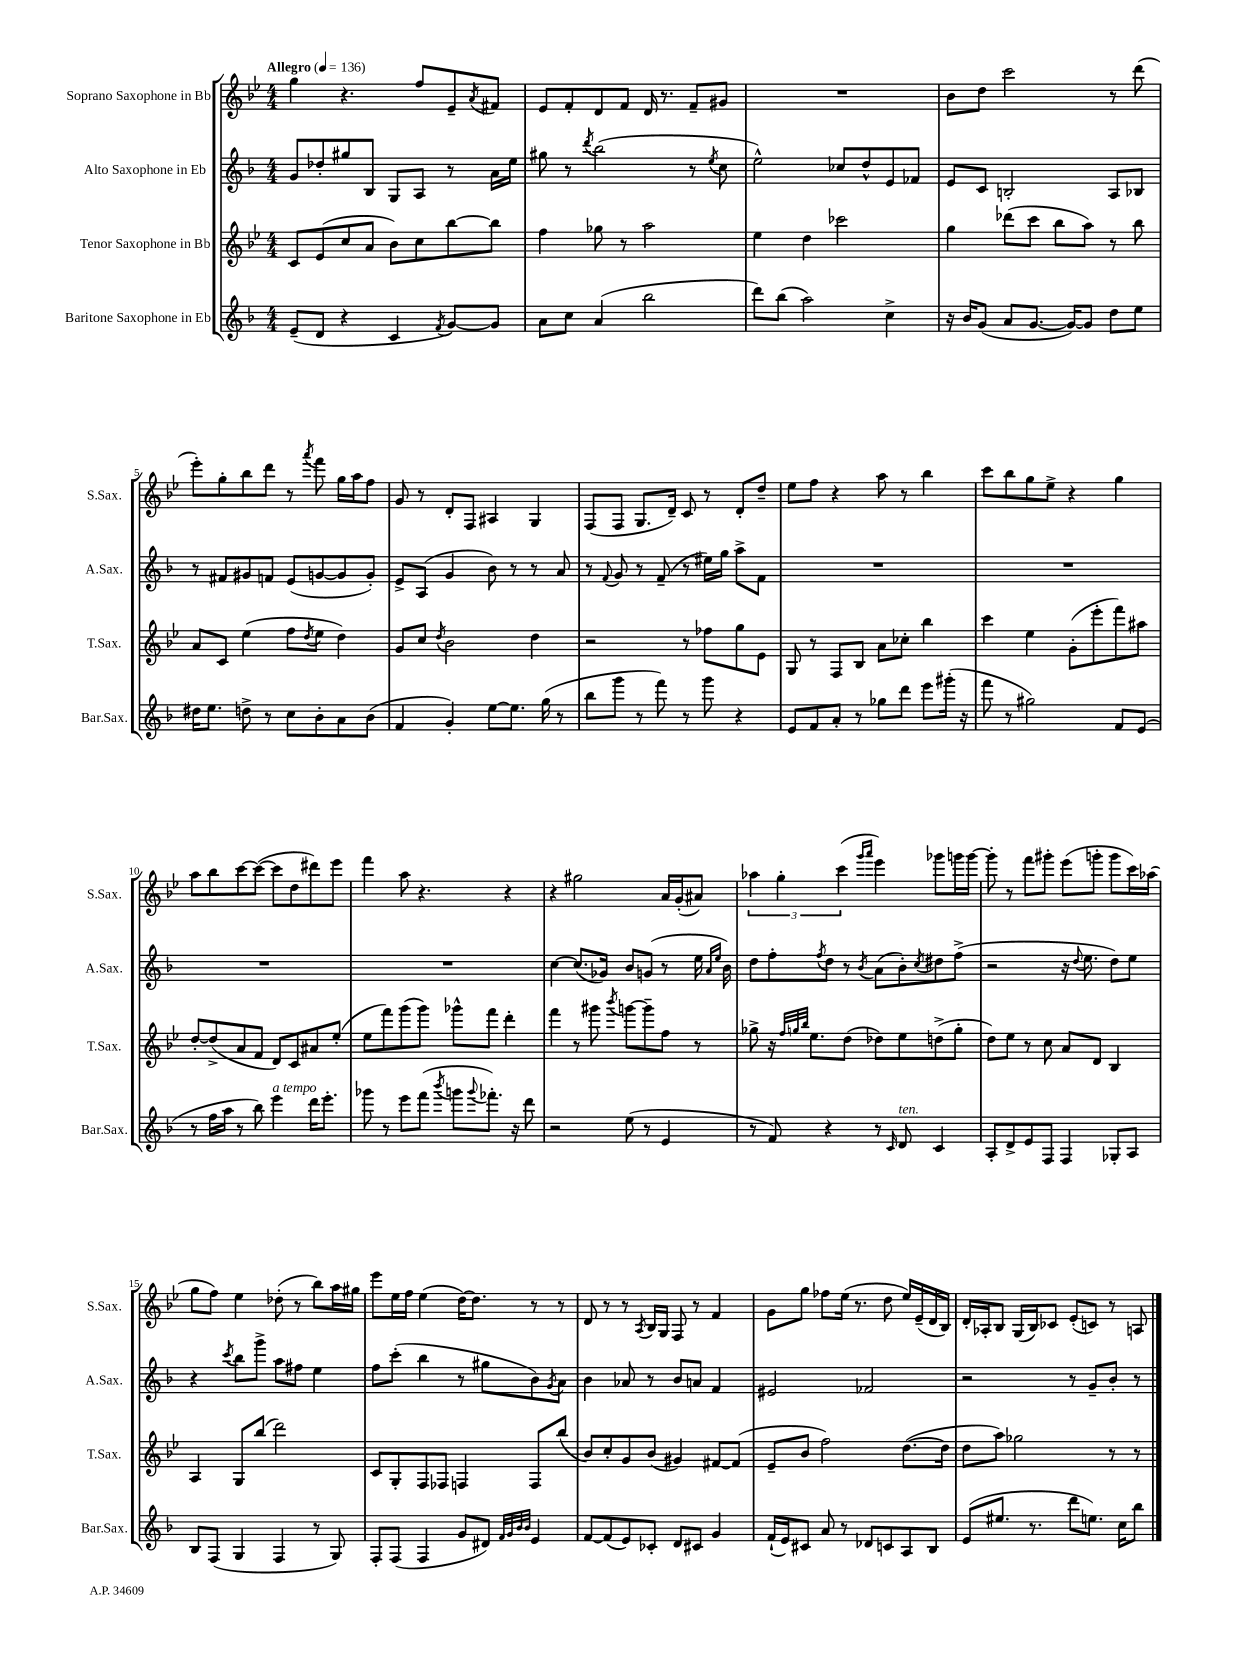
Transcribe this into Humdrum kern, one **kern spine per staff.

**kern	**kern	**kern	**kern
*staff4	*staff3	*staff2	*staff1
*clefG2	*clefG2	*clefG2	*clefG2
*k[b-]	*k[b-e-]	*k[b-]	*k[b-e-]
*M4/4	*M4/4	*M4/4	*M4/4
*MM136	*MM136	*MM136	*MM136
(8e~	8c	8g	4gg
8d	(8e-	8dd-'	.
4r	8cc	8gg#	4.r
.	8a	8B-	.
4c	8b-)	8G	.
.	8cc	8A	8ff
8qf	.	.	.
[8g)	[8bb-	8r	8e-~
.	.	.	8qa
8g]	8bb-]	16a	8f#
.	.	16ee	.
=	=	=	=
8a	4ff	8gg#	8e-
8cc	.	8r	8f'
.	.	8qddd	.
(4a	8gg-	(2bb-	8d
.	8r	.	8f
2bb-	2aa	.	16d
.	.	.	8.r
.	.	8r	8f~
.	.	8qee	.
.	.	8cc	8g#
=	=	=	=
8ddd)	4ee-	2ee^^)	1r
(8bb-	.	.	.
2aa)	4dd	.	.
.	2ccc-	8cc-	.
.	.	8dd^^	.
4cc^	.	8e	.
.	.	8f-	.
=	=	=	=
16r	4gg	8e	8b-
16b-	.	.	.
(8g	.	8c	8dd
8a	(8ddd-	2B'	2ccc
[8.g	8ccc	.	.
.	8bb-	.	.
16g_)	.	.	.
8g]	8aa)	.	.
8dd	8r	8A	8r
8ee	8bb-	8B-	(8ddd
=	=	=	=
16dd#	8a	8r	8eee-')
8.ee	.	.	.
.	8c	8f#	8gg'
8dd^	(4ee-	8g#	8bb-
8r	.	8f	8ddd
8cc	8ff	(8e	8r
.	8qdd	.	8qaaa
8b-'	8ee-	[8g	8fff
8a	4dd)	8g]	16gg
.	.	.	16aa
(8b-	.	8g')	8ff
=	=	=	=
4f	8g	8e^	8g
.	8cc	(8A	8r
.	8qdd	.	.
4g')	2b-	4g	8d'
.	.	.	8F
[8ee	.	8b-)	4A#
8.ee]	.	8r	.
.	4dd	8r	4G
(16gg	.	.	.
8r	.	8a	.
=	=	=	=
8bb-	2r	8r	(8F
.	.	8qqf	.
8ggg	.	8g	8F
8r	.	8r	8.G
8fff)	.	(8f~	.
.	.	.	16d~)
8r	8r	8r	8c
8ggg	8ff-	16ee#)	8r
.	.	16gg	.
4r	8gg	8aa^	8d'
.	8e-	8f	8dd~
=	=	=	=
8e	8G	1r	8ee-
8f	8r	.	8ff
8a'	8F	.	4r
8r	8B-	.	.
8gg-	8a	.	8aa
8ddd	8cc-'	.	8r
8eee	4bb-	.	4bb-
(16ggg#'	.	.	.
16r	.	.	.
=	=	=	=
8fff	4ccc	1r	8ccc
8r	.	.	8bb-
2gg#)	4ee-	.	8gg
.	.	.	8ee-^
.	(8g'	.	4r
.	8eee-'	.	.
8f	8fff)	.	4gg
(8e	8aa#	.	.
=	=	=	=
8r	[8dd'	1r	8aa
16ff	(8dd^]	.	8bb-
16aa	.	.	.
8r	8a	.	[8ccc
8bb-)	8f	.	(8ccc_
4eee	8d)	.	8ccc]
.	8c	.	8dd
16ddd	8a#	.	8ddd#)
8.eee'	.	.	.
.	(8ee-'	.	8eee-
=	=	=	=
8ggg-	8ee-	1r	4fff
8r	8fff)	.	.
8eee	(8ggg	.	8aa
(8fff	8ggg)	.	4.r
8qbbb-	.	.	.
8ggg	8ggg-^^	.	.
8qqggg	.	.	.
8.fff-')	8fff	.	.
.	4ddd'	.	4r
16r	.	.	.
8ddd	.	.	.
=	=	=	=
2r	4fff	[4cc	4r
.	8r	(8.cc]	2gg#
.	8ggg#	.	.
.	.	16g-)	.
.	8qbbb-	.	.
(8ee	[8ggg	8b-	.
8r	8ggg~]	(8g	.
4e	8ff	8r	16a
.	.	.	(16g'
.	8r	16ee	8a#)
.	.	16qqa	.
.	.	16qqee	.
.	.	16b-)	.
=	=	=	=
8r	8gg-^	8dd	6aa-
8f)	16r	8ff'	.
.	.	.	6gg'
.	32qqff	.	.
.	32qqgg	.	.
.	32qqbb-	.	.
.	8.ee-	.	.
.	.	8qff	.
4r	.	8dd	.
.	.	.	(6ccc
.	(8dd	8r	.
.	.	.	16qqggg
.	.	8qb-	16qqaaa
8r	8dd-)	(8a	4eee-)
16qqc	.	.	.
8d	8ee-	8b-')	.
.	.	8qcc	.
4c	(8dd^	8dd#	8ggg-
.	8gg'	(8ff^	16ggg
.	.	.	[16ggg
=	=	=	=
8A'	8dd)	2r	8ggg']
8d^	8ee-	.	8r
8e	8r	.	8fff
8F	8cc	.	8ggg#'
4F	8a	16r	(8eee-
.	.	8qqdd	.
.	.	8.ee	.
.	8d	.	8ggg'
8G-'	4B-	8dd)	8ggg
8A	.	8ee	16ccc)
.	.	.	(16aa-
=	=	=	=
8B-	4A	4r	8gg
(8F	.	.	8ff)
.	.	8qccc	.
4G	8G	8bb-	4ee-
.	(8bb-	8ggg^	.
4F	2ddd)	8aa	(8dd-'
.	.	8ff#	8r
8r	.	4ee	8bb-)
8G)	.	.	16aa
.	.	.	16gg#
=	=	=	=
8F'	8c	8ff	8eee-
(8F	8G'	(8ccc'	16ee-
.	.	.	16ff
4F	8F	4bb-	(4ee-
.	8F-	.	.
8g	4F	8r	[16dd)
.	.	.	8.dd]
8d#)	.	8gg#	.
32qqf	.	.	.
32qqg	.	.	.
32qqb-	.	.	.
32qqb-	.	.	.
4e	8F	8b-)	8r
.	.	8qg	.
.	(8bb-	8a	8r
=	=	=	=
[8f	8b-)	4b-	8d
(8f]	8cc'	.	8r
8e)	8g	8a-	8r
.	.	.	8qA
8c-'	(8b-	8r	16B-
.	.	.	16G
8d	4g#)	8b-	8F
8c#	.	8a	8r
4g	[8f#	4f	4f
.	(8f#]	.	.
=	=	=	=
(16f`	8e-~	2e#	8g
16e)	.	.	.
8c#	8b-	.	8gg
8a	2ff)	.	8ff-
8r	.	.	(16ee-
.	.	.	8.r
8d-	.	2f-	.
8c	.	.	8dd
8A	([8.dd	.	16ee-)
.	.	.	(16e-~
8B-	.	.	16d
.	16dd]	.	16B-)
=	=	=	=
(8e	8dd	2r	16d'
.	.	.	16A-'
8.ee#	8aa)	.	8B-
.	2gg-	.	(16G
8.r	.	.	16B-)
.	.	.	8c-
8ddd	.	8r	(8e-'
8.ee)	.	8g~	8c)
.	8r	8b-'	8r
16cc	.	.	.
8bb-	8r	8r	8A
==	==	==	==
*-	*-	*-	*-
